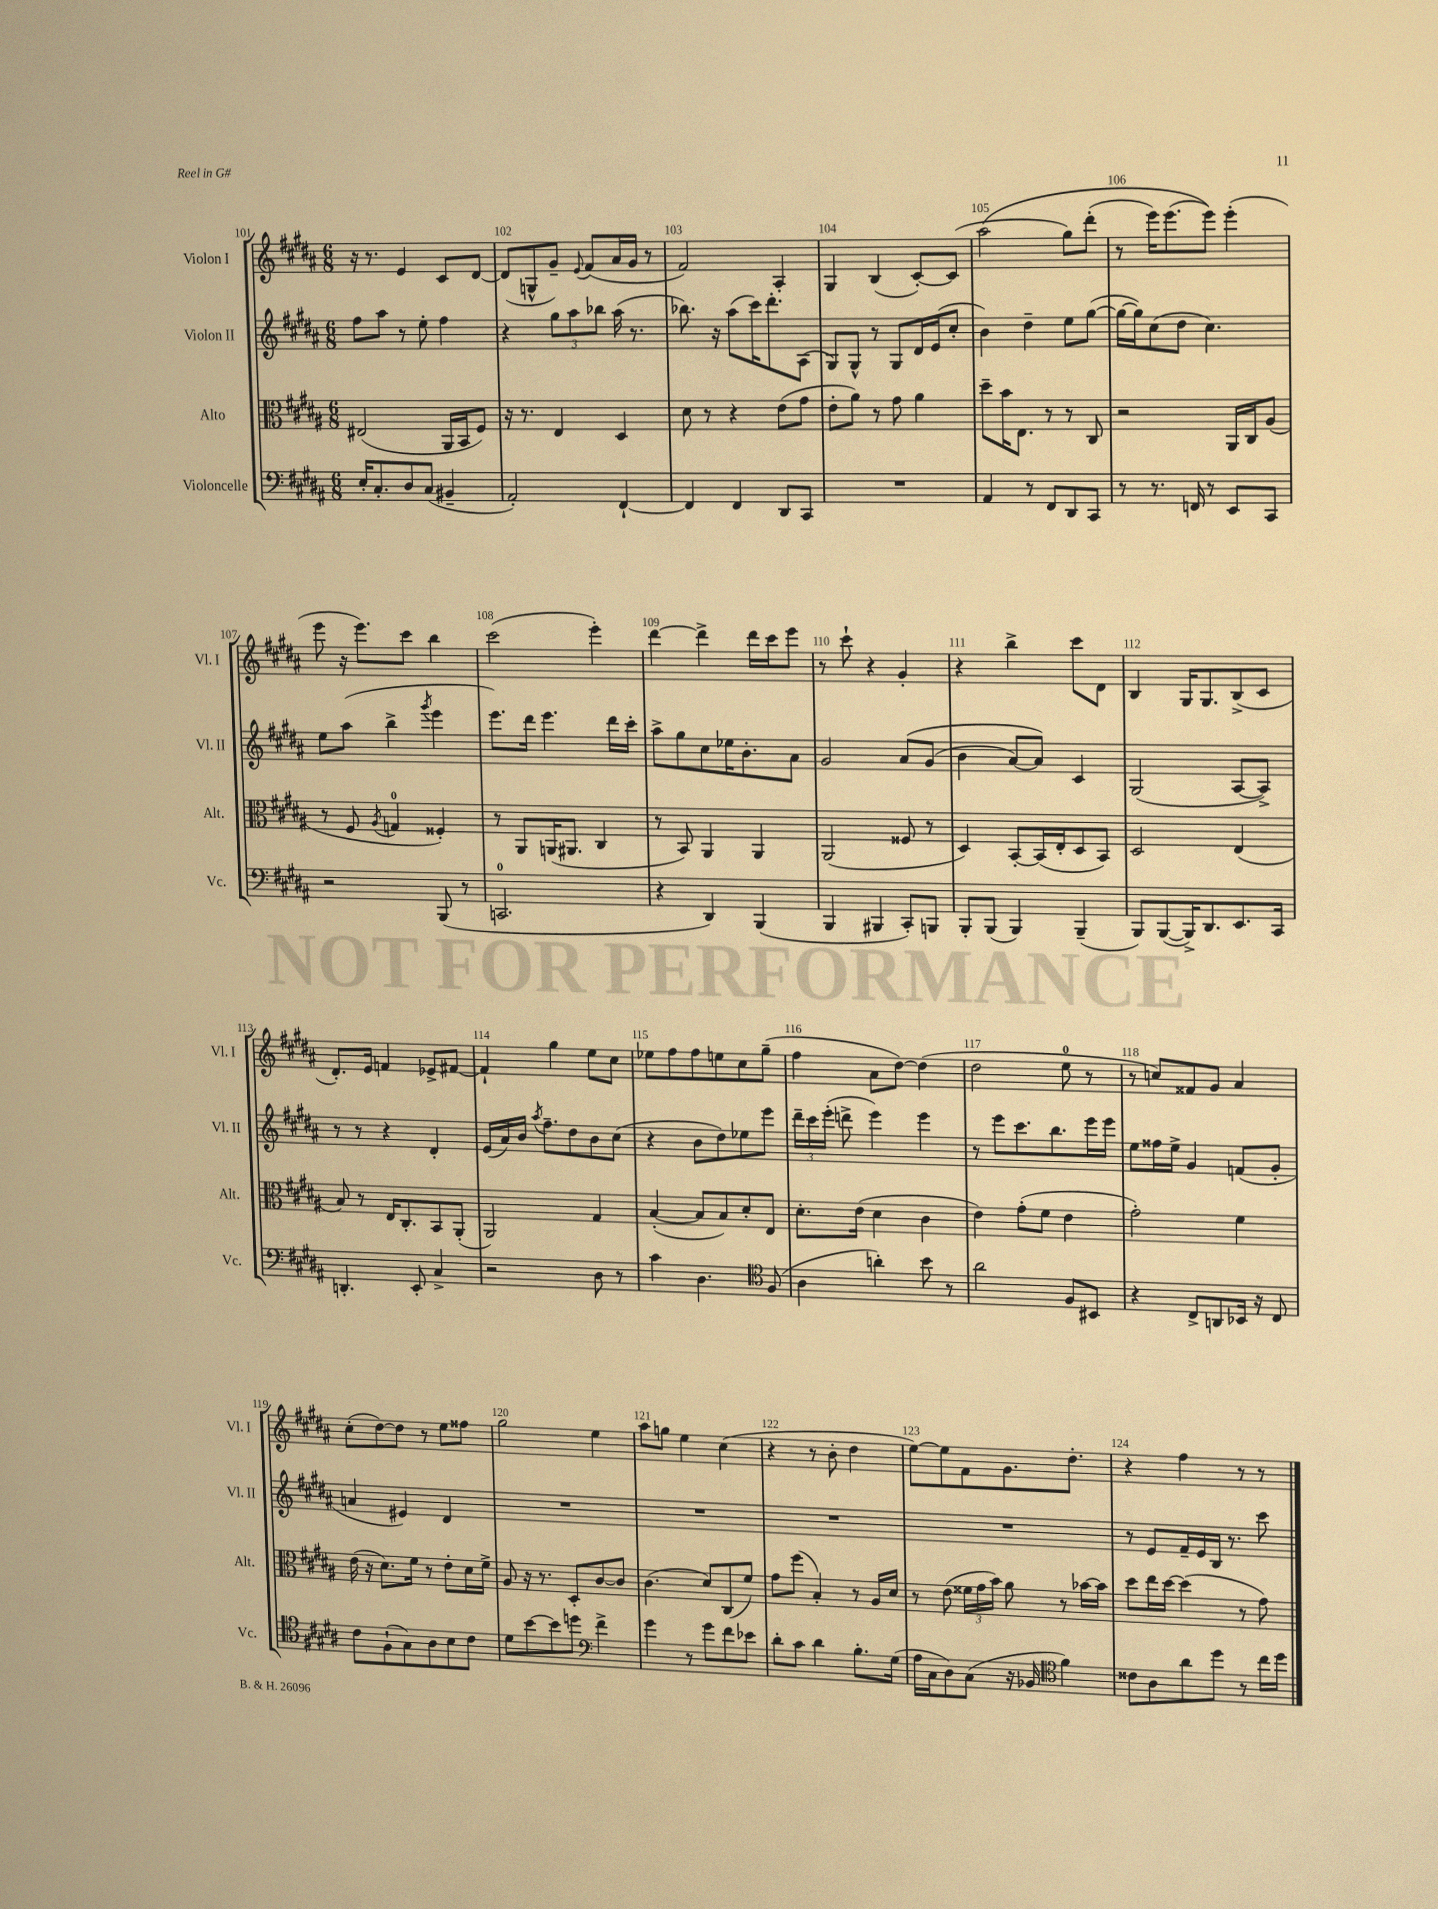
<<
\new StaffGroup <<
\new Staff = "s0" \with { instrumentName = "Violon I" shortInstrumentName = "Vl. I" } {
    \clef treble \key b \major \numericTimeSignature \time 6/8
    \autoBeamOff r16 r8. e'4 cis'8[ dis'8]~ |
    dis'8[( g8-^ gis'8]--) \appoggiatura { e'8 } fis'8[( ais'16 gis'16] r8 |
    fis'2) ais4-. |
    gis4 b4( cis'8[~-.) cis'8]( |
    ais''2\( gis''8[) dis'''8]-.( |
    r8 e'''16[) e'''8.( e'''8])\) e'''4-.( |
    e'''8 r16 e'''8.[) cis'''8] b''4 |
    cis'''2( e'''4-.) |
    dis'''4~ dis'''4-> dis'''16[ cis'''16 e'''8] |
    r8 cis'''8-! r4 gis'4-. |
    r4 b''4-> cis'''8[ dis'8] |
    b4 gis16[ gis8. b8->( cis'8] |
    dis'8.[-.) e'16] f'4 ees'8[-> fis'8]~ |
    fis'4-! gis''4 e''8[ cis''8] |
    ees''8[ fis''8 fis''8 e''8 cis''8 gis''8]--( |
    fis''4 ais'8[ dis''8]~) dis''4( |
    dis''2 e''8-0 r8 |
    r8 c''8[) fisis'8 gis'8] ais'4 |
    cis''8[-.( dis''8~) dis''8] r8 e''8[ fisis''8] |
    gis''2 e''4 |
    ais''8[ g''8] e''4 cis''4( |
    r4 r8 b'8-. dis''4 |
    e''8[~) e''8 fis'8 gis'8. dis''8.]-. |
    r4 fis''4 r8 r8 \bar "|." |
}
\new Staff = "s1" \with { instrumentName = "Violon II" shortInstrumentName = "Vl. II" } {
    \clef treble \key b \major \numericTimeSignature \time 6/8
    \autoBeamOff fis''8[ ais''8] r8 e''8-. fis''4 |
    r4 \tuplet 3/2 { gis''8[ ais''8 bes''8] } ais''16( r8. |
    bes''8.) r16 ais''8[( cis'''16) dis'''8.-. ais8]( |
    gis8[) gis8]-^ r8 gis8[ dis'16 e'16( cis''8]-. |
    b'4) dis''4-- e''8[ gis''8]~( |
    gis''16[~ gis''16) cis''8( dis''8] cis''4.) |
    e''8[ ais''8]( b''4-> \acciaccatura { gis'''8 } e'''4 |
    e'''8.[) dis'''16] e'''4. dis'''16[ cis'''16]-. |
    ais''8[-> gis''8 cis''8 ees''16 b'8.-. ais'8] |
    gis'2 ais'8[\( gis'8]( |
    b'4 ais'8[~) ais'8]\) cis'4 |
    gis2( ais8[~ ais8]->) |
    r8 r8 r4 dis'4-. |
    e'16[( ais'16) b'16] \acciaccatura { ais''8 } fis''8.[-- dis''8 b'8 cis''8]( |
    r4 b'8[ dis''8) ees''8 e'''8] |
    \tuplet 3/2 { dis'''16[-- cis'''16 e'''16]-.( } d'''8-> e'''4) e'''4 |
    r8 e'''8[ cis'''8. b''8. e'''16 e'''16] |
    e''8[ fisis''16 e''16]-> gis'4 f'8[( gis'8]-. |
    a'4 eis'4) dis'4 |
    R2. |
    R2. |
    R2. |
    R2. |
    r8 e'8[ fis'16-- e'16 b16] r8. cis'''8 \bar "|." |
}
\new Staff = "s2" \with { instrumentName = "Alto" shortInstrumentName = "Alt." } {
    \clef alto \key b \major \numericTimeSignature \time 6/8
    \autoBeamOff eis2( ais,16[ b,16 fis8]) |
    r16 r8. e4 dis4 |
    dis'8 r8 r4 e'8[( gis'8] |
    e'8[-. ais'8]) r8 gis'8 ais'4 |
    dis''8[-- b'16 e8.] r8 r8 cis8 |
    r2 ais,16[ cis16 ais8]( |
    r8 fis8 \acciaccatura { ais8 } g4-0 fisis4-.) |
    r8 ais,8[ a,16( ais,8.] cis4 |
    r8 b,8) ais,4 ais,4 |
    ais,2( fisis8 r8 |
    dis4) b,8[~-. b,16( e16-. dis8 b,8]) |
    dis2 e4( |
    b8) r8 e16[ cis8.-. b,8 ais,8]-.( |
    ais,2) gis4 |
    b4~-.( b8[ b8) dis'8-. e8] |
    dis'8.[-. e'16]( dis'4 cis'4 |
    e'4) gis'8[-.( fis'8] e'4 |
    gis'2-.) fis'4 |
    e'16( r16 dis'8.[) fis'16] r8 e'8[-. dis'16 fis'16]-> |
    ais8 r16 r8. dis8[-. cis'8~ cis'8] |
    cis'4.( dis'8[) cis8( fis'8]) |
    gis'8[ fis''8]( b4-.) r8 ais16[ dis'16] |
    r8 e'8( \tuplet 3/2 { fisis'16[ gis'16 b'16]) } ais'8 r8 bes'16[~ bes'16] |
    dis''8[ e''16 dis''16]~ dis''4( r8 gis'8) \bar "|." |
}
\new Staff = "s3" \with { instrumentName = "Violoncelle" shortInstrumentName = "Vc." } {
    \clef bass \key b \major \numericTimeSignature \time 6/8
    \autoBeamOff e16[-. cis8.-. dis8 cis8]( bis,4-- |
    ais,2-.) fis,4~-! |
    fis,4 fis,4 dis,8[ cis,8] |
    R2. |
    ais,4 r8 fis,8[ dis,8 cis,8] |
    r8 r8. f,16 r8 e,8[ cis,8] |
    r2 b,,8( r8 |
    c,2.-0 |
    r4 dis,4) b,,4( |
    b,,4 bis,,4 cis,8[-.) b,,8] |
    b,,8[-. b,,8]( b,,4) b,,4--( |
    b,,8[) b,,8~( b,,16->) dis,8. e,8. cis,16] |
    d,4.-. e,8-. cis4-> |
    r2 dis8 r8 |
    cis'4 dis4. \clef tenor fis8( |
    ais4 a'4-.) b'8 r8 |
    ais'2 fis8[ bis,8] |
    r4 cis8[-> a,8 bes,16] r16 cis8 |
    cis'8[ fis8-!( gis8) ais8 b8 cis'8] |
    dis'8[ b'8~ b'8 d''8] \clef bass fis'4-> |
    gis'4 r8 gis'8[ fis'8 ees'8] |
    dis'8[-. cis'8] dis'4 b8.[-. gis16]( |
    ais16[ cis16 dis8) cis8]( r16 bes,16 \clef tenor fis'4) |
    cisis'8[ ais8 ais'8 dis''8] r8 cis''16[ dis''16] \bar "|." |
}
>>
>>
\layout { \context { \Score currentBarNumber = #101 \override BarNumber.break-visibility = ##(#f #t #t) barNumberVisibility = #all-bar-numbers-visible } }
